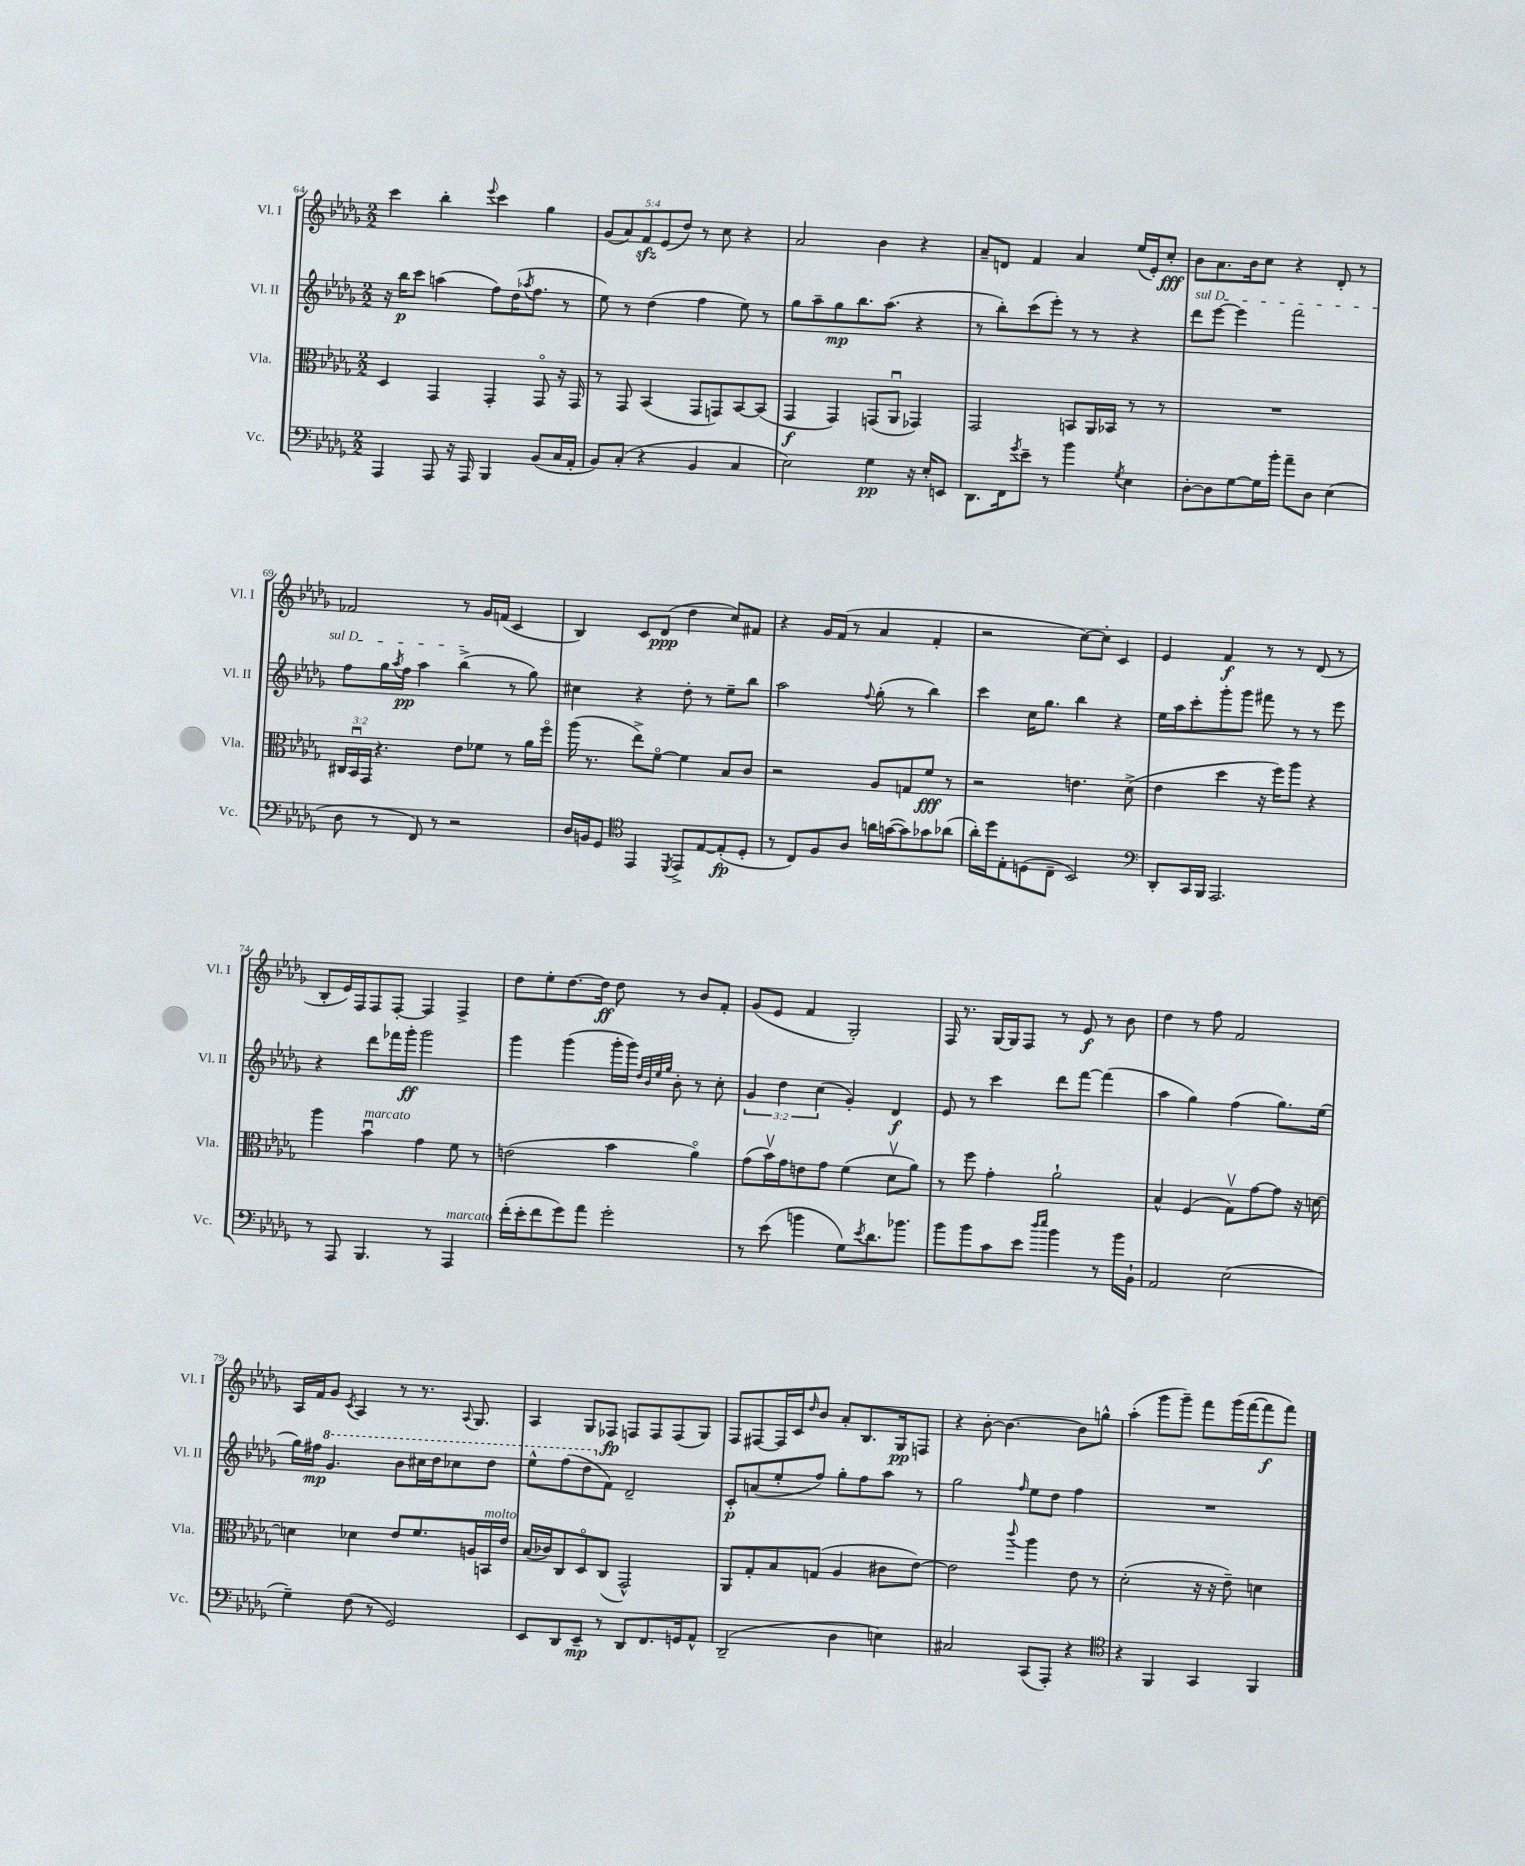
<<
\new StaffGroup <<
\new Staff = "s0" \with { instrumentName = "Vl. I" shortInstrumentName = "Vl. I" } {
    \clef treble \key des \major \numericTimeSignature \time 2/2 \override Staff.TupletNumber.text = #tuplet-number::calc-fraction-text
    c'''4 bes''4-. \appoggiatura { ees'''8 } c'''4 ges''4 |
    \tuplet 5/4 { ges'8( aes'8) f'8\sfz ees'8( des''8) } r8 c''8 r4 |
    aes'2 bes'4 r4 |
    aes'8-- d'8 f'4 aes'4 ees''16( ees'16-.) c''8-.\fff |
    bes'8 aes'8. bes'16 c''8 r4 des'8-. r8 |
    fes'2 r8 ges'16 f'16( c'4 |
    bes4) c'8 des'8\ppp( des''4 c''8) fis'8 |
    r4 ges'16 f'16( r8 aes'4 f'4-. |
    r2 c''8~) c''8-. c'4 |
    ees'4 f'4\f r8 r8 des'8( r8 |
    bes8-. ees'16) f16 f8 f8~-. f4 f4-> |
    des''8 ees''8-. des''8.~ des''16\ff des''8 r8 bes'8 f'8-. |
    ges'8( ees'8 f'4 ges2-.) |
    f16 r8. ges16~ ges16 f8 r8 ees'8\f r8 bes'8 |
    des''4 r8 f''8 f'2 |
    aes16 f'16 ges'8 \acciaccatura { c'8 } aes4 r8 r8. \appoggiatura { aes8 } ges8. |
    aes4 ges8 fes8\fp f8 f8 f8( ges8) |
    f8 fis8~ fis16 c'16 \grace { des''16 } bes'8 aes'8-. bes8. ges16\pp f8 |
    r4 bes'8~-. bes'4.~ bes'8 g''8-^ |
    aes''4-.( ges'''8 ges'''8--) f'''8 ges'''16( f'''16~ f'''8\f f'''8) \bar "|." |
}
\new Staff = "s1" \with { instrumentName = "Vl. II" shortInstrumentName = "Vl. II" } {
    \clef treble \key des \major \numericTimeSignature \time 2/2 \override Staff.TupletNumber.text = #tuplet-number::calc-fraction-text
    r16 bes''16\p c'''8 a''4( f''8) des''16( \acciaccatura { aes''8 } f''8. r8 |
    ees''8) r8 des''4( f''4 ees''8) r8 |
    ges''8 aes''8-- ges''8\mp bes''8. aes''8.( r4 |
    r8 bes''8-.) c'''8( ees'''8-.) r8 r8 r4 |
    \once \override TextSpanner.bound-details.left.text = \markup { \italic "sul D" } des'''8\startTextSpan ees'''8~ ees'''4 f'''2 |
    f''8 ges''16 \acciaccatura { aes''8 } f''16\pp aes''4 bes''4->\stopTextSpan( r8 ges''8) |
    cis''4 r4 des''8-. r8 ees''8-- bes''8 |
    aes''2 \appoggiatura { f''8 } ges''8-.( r8 bes''4) |
    c'''4 c''16 ges''8. bes''4 r4 |
    ees''16 aes''16 c'''8-. ges'''8-. ges'''8 fis'''8 r8 r8 ees'''8 |
    r4 des'''8 fes'''16 ges'''16-.\ff ges'''2 |
    ges'''4 ges'''4( ges'''16-. ges'''16) \grace { des''32 bes'32 ees''32 ges''32 } bes'8-. r8 c''8-. |
    \tuplet 3/2 { ges'4 des''4 c''4( } ges'4-.) des'4\f |
    ees'8 r8 c'''4 des'''8 f'''8~ f'''4( |
    aes''4 ges''4) f''4( ges''8.) ees''16( |
    ges''16) fis''16\mp \ottava #1 ges''4. bes''8 cis'''16 des'''16 ces'''8 des'''8 |
    ees'''8-^ f'''8( des'''8 \ottava #0 f'8) des'2-- |
    c'8-.\p a'8( ees''8-. f''8) ges''8-. f''8 aes''8 r8 |
    ges''2 \grace { f''16 } ees''8 des''8 f''4 |
    R1 \bar "|." |
}
\new Staff = "s2" \with { instrumentName = "Vla." shortInstrumentName = "Vla." } {
    \clef alto \key des \major \numericTimeSignature \time 2/2 \override Staff.TupletNumber.text = #tuplet-number::calc-fraction-text
    des4 ges,4 ges,4-. ges,8\flageolet r16 ges,16 |
    r8 ges,8 bes,4( ges,8 g,8) bes,8~ bes,8( |
    ges,4\f ges,4) g,8( aes,8\downbow ges,4) |
    ges,2 b,8 aes,16 bes,16 r8 r8 |
    R1 |
    \tuplet 3/2 { cis16 bes,16\downbow ges,16 } r4. ees'8 fes'8 r8 aes'16 f''16\flageolet |
    aes''16( r8. ees''8->) f'8~\flageolet f'4 bes8 c'8 |
    r2 aes8 g8 f'8\fff r8 |
    r2 e'4. des'8->( |
    ees'4 des''4 r16 f''16) aes''8 r4 |
    aes''4 bes'4\downbow^\markup { \italic "marcato" } ges'4 f'8 r8 |
    e'2( bes'4 aes'4\flageolet) |
    ges'8( bes'16\upbow) ges'16 e'8 ges'8 f'4( des'8\upbow aes'8) |
    r8 f''8 ges'4-. aes'2-! |
    bes4-^ f4( ges8\upbow) ges'8~ ges'8 r16 d'16~ |
    d'4 des'4 ees'8 f'8. a16 b,16^\markup { \italic "molto" } ees'16 |
    bes16( ces'16) c8 des8\flageolet c8( ges,2-^) |
    aes,8 ges8-. bes8 g8( aes4 cis'8 ees'8~) |
    ees'2 \appoggiatura { c'''8 } aes''4 ees'8 r8 |
    des'2-.( r16 r16 ees'8--) d'4 \bar "|." |
}
\new Staff = "s3" \with { instrumentName = "Vc." shortInstrumentName = "Vc." } {
    \clef bass \key des \major \numericTimeSignature \time 2/2
    aes,,4 aes,,8 r16 aes,,16 bes,,4 bes,8( c16 aes,16-. |
    bes,8) c8-.( r4 bes,4 c4 |
    ees2) ges4\pp r16 ees16-. e,8 |
    des,8. f,16 \acciaccatura { ges'8 } ees'8-- r8 bes'4 \acciaccatura { ges8 } ees4 |
    des8~-. des8 ges8~ ges16 bes'16-. aes'8-- des8 ees4( |
    des8 r8 f,8) r8 r2 |
    des16 b,16 ges,8 \clef tenor ees,4 \acciaccatura { des,8 } ees,8-> ees8~ ees8-.\fp( des8-. |
    r8 c8) f8 aes8 a'16 g'16~( g'8) ges'8 aes'8( |
    aes'16-.) des''16 ees8-. d8( c8-- bes,2) |
    \clef bass des,8-. c,16 bes,,16 aes,,2. |
    r8 aes,,8 bes,,4. r8 aes,,4^\markup { \italic "marcato" } |
    f'16-.( ees'16-. f'8 ges'8) aes'8 ges'2-. |
    r8 ees'8( b'4 ges8) \acciaccatura { ees'8 } des'8. bes'8. |
    bes'8 bes'8 c'8 ees'8 \grace { des''16 ees''16 } bes'4 r8 bes'16 bes,16-! |
    aes,2 ees2( |
    ges4--) f8( r8 ges,2) |
    ees,8 des,8 ees,8--\mp r8 des,8 f,8. g,16 aes,8-^ |
    des,2--( des4 e4) |
    cis2 c,8( aes,,8-.) r4 |
    \clef tenor r4 f,4 ges,4 f,4 \bar "|." |
}
>>
>>
\layout { \context { \Score currentBarNumber = #64 } }
